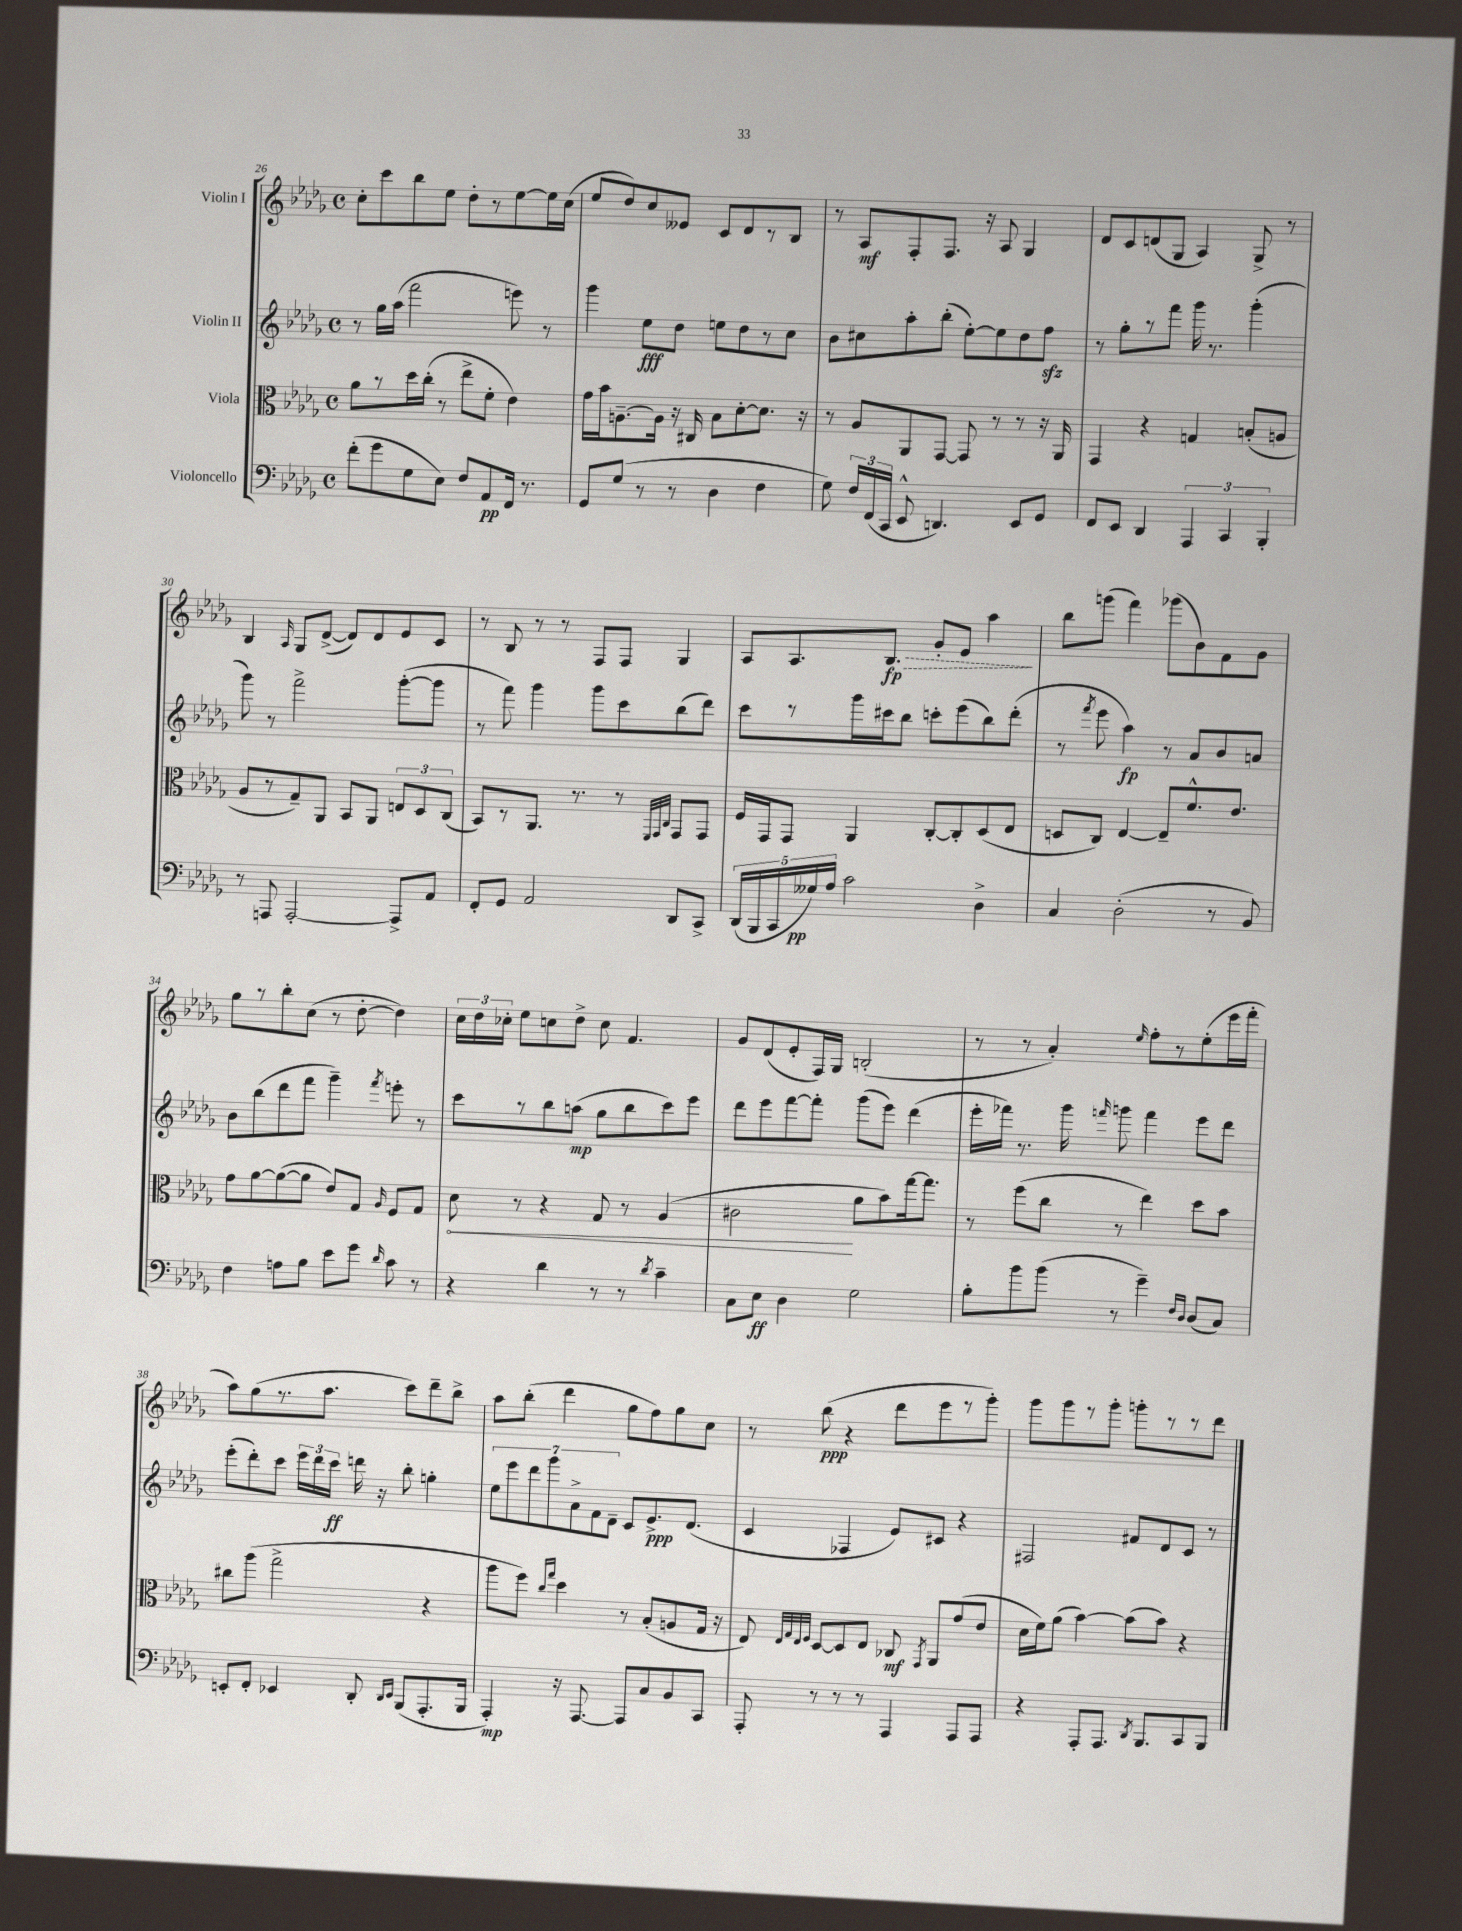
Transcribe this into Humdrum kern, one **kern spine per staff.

**kern	**dynam	**kern	**dynam	**kern	**dynam	**kern	**dynam
*part4	*part4	*part3	*part3	*part2	*part2	*part1	*part1
*staff4	*staff4	*staff3	*staff3	*staff2	*staff2	*staff1	*staff1
*I"Violoncello	*	*I"Viola	*	*I"Violin II	*	*I"Violin I	*
*clefF4	*	*clefC3	*	*clefG2	*	*clefG2	*
*k[b-e-a-d-g-]	*	*k[b-e-a-d-g-]	*	*k[b-e-a-d-g-]	*	*k[b-e-a-d-g-]	*
*M4/4	*	*M4/4	*	*M4/4	*	*M4/4	*
*met(c)	*	*met(c)	*	*met(c)	*	*met(c)	*
=26	=26	=26	=26	=26	=26	=26	=26
(8f'\L	.	8a-\L	.	8r	.	8cc'\L	.
8g-\	.	8r	.	16gg-\LL	.	8ccc\	.
.	.	.	.	(16aa-\JJ	.	.	.
8G-\	.	16dd-\L	.	2fff\	.	8bb-\	.
.	.	(16cc'\JJ	.	.	.	.	.
8E-\J)	.	8r	.	.	.	8ee-\J	.
8F/L	.	8ee-^\L	.	.	.	8dd-'\L	.
8AA-/	pp	8f'\J	.	.	.	8r	.
16FF/Jk	.	4e-\)	.	8eeen\)	.	[8ee-\	.
8.r	.	.	.	.	.	.	.
.	.	.	.	8r	.	16ee-\L]	.
.	.	.	.	.	.	(16cc\JJ	.
=27	=27	=27	=27	=27	=27	=27	=27
8GG-/L	.	16g-\LL	.	4ggg-\	.	8ee-/L	.
.	.	16b-\J	.	.	.	.	.
(8G-/J	.	[8.An~\	.	.	.	8dd-/)	.
8r	.	.	.	8ee-\L	fff	8cc/	.
.	.	16A\Jk]	.	.	.	.	.
8r	.	16r	.	8dd-\J	.	8e--X/J	.
.	.	16C#X/	.	.	.	.	.
4D-\	.	8B-\L	.	8een\L	.	8c/L	.
.	.	[8d-'\	.	8dd-\	.	8d-/	.
4F\	.	8.d-\J]	.	8r	.	8r	.
.	.	.	.	8cc\J	.	8B-/J	.
.	.	16r	.	.	.	.	.
=28	=28	=28	=28	=28	=28	=28	=28
8G-\)	.	8r	.	8b-\L	.	8r	.
24F/LL	.	8A-/L	.	8cc#X\	.	8A-/L	mf
(24FF/	.	.	.	.	.	.	.
24CC/JJ	.	.	.	.	.	.	.
8EE-^^/	.	8AA-/	.	8aa-'\	.	8F'/	.
4.DDn/)	.	[8GG-/J	.	(8bb-'\J	.	8.F/J	.
.	.	8GG-/]	.	[8ee-'\L)	.	.	.
.	.	.	.	.	.	16r	.
.	.	8r	.	8ee-\]	.	8A-/	.
8EE-/L	.	8r	.	8dd-\	.	4G-/	.
8GG-/J	.	16r	.	8ffzz\J	.	.	.
.	.	16AA-/	.	.	.	.	.
=29	=29	=29	=29	=29	=29	=29	=29
8FF/L	.	4GG-/	.	8r	.	8d-/L	.
8EE-/J	.	.	.	8gg-'\L	.	8c/	.
4DD-/	.	4r	.	8r	.	(8dn/	.
.	.	.	.	8fff\J	.	8G-/J	.
6AAA-/	.	4Gn/	.	16ggg-\	.	4A-/)	.
.	.	.	.	8.r	.	.	.
6CC/	.	.	.	.	.	.	.
.	.	(8Bn'/L	.	(4ggg-'\	.	8G-^/	.
6BBB-'/	.	.	.	.	.	.	.
.	.	8An/J	.	.	.	8r	.
!!LO:LB:g=z
=30	=30	=30	=30	=30	=30	=30	=30
8r	.	8A-/L	.	8ggg-\)	.	4B-/	.
8AAAn/	.	8r	.	8r	.	.	.
.	.	.	.	.	.	16qqA-/	.
[2AAA'/	.	8G-~/)	.	2fff^\	.	8G-/L	.
.	.	8AA-/J	.	.	.	([8d-^/J	.
.	.	8BB-/L	.	.	.	8d-/L])	.
.	.	8AA-/J	.	.	.	8d-/	.
8AAA^/L]	.	12En/L	.	([8ggg-'\L	.	8e-/	.
.	.	12D-/	.	.	.	.	.
8AA-/J	.	.	.	8ggg-\J]	.	8c/J	.
.	.	(12C/J	.	.	.	.	.
=31	=31	=31	=31	=31	=31	=31	=31
8FF'/L	.	8BB-/L)	.	8r	.	8r	.
8GG-/J	.	8r	.	8fff\)	.	8B-/	.
2AA-/	.	8.AA-/J	.	4ggg-\	.	8r	.
.	.	.	.	.	.	8r	.
.	.	8.r	.	.	.	.	.
.	.	.	.	8ggg-\L	.	8F/L	.
.	.	8r	.	8ccc\	.	8F/J	.
.	.	32qqFF/LLL	.	.	.	.	.
.	.	32qqGG-/	.	.	.	.	.
.	.	32qqC/JJJ	.	.	.	.	.
8DD-/L	.	8GG-/L	.	(8bb-\	.	4G-/	.
8CC^/J	.	8GG-/J	.	8ddd-\J)	.	.	.
=32	=32	=32	=32	=32	=32	=32	=32
(20DD-/LL	.	16F/LL	.	8ccc\L	.	8A-/L	.
20BBB-/	.	.	.	.	.	.	.
.	.	16GG-/J	.	.	.	.	.
20CC/	.	.	.	.	.	.	.
.	.	8GG-/J	.	8r	.	8.A-/	.
20G--X/)	pp	.	.	.	.	.	.
20A-/JJ	.	.	.	.	.	.	.
2c\	.	4AA-/	.	16ggg-\L	.	.	.
!	!	!	!	!	!	!	!LO:HP:b
.	.	.	.	16ccc#X\J	.	8.B-/J	> fp
.	.	.	.	8bb-\J	.	.	.
.	.	[8C'/L	.	8cccn'\L	.	8g-'/L	.
.	.	8C'/]	.	(8eee-\	.	8e-/J	.
4D-^\	.	(8D-/	.	8bb-\)	.	4aa-\	.
.	.	8E-/J	.	(8ddd-'\J	.	.	.
.	.	.	.	.	.	.	]
=33	=33	=33	=33	=33	=33	=33	=33
4C/	.	8Dn/L	.	8r	.	8bb-\L	.
.	.	.	.	8qfff/	.	.	.
.	.	8C/J)	.	8eee-\	.	(8gggn\J	.
(2D-'\	.	[4E-/	.	4aa-\)	fp	4fff\)	.
.	.	8E-~/L]	.	8r	.	(8ggg-X\L	.
.	.	8.f^^/	.	8a-/L	.	8b-\)	.
8r	.	.	.	8b-/	.	8f\	.
.	.	8.e-/J	.	.	.	.	.
8BB-/)	.	.	.	8an/J	.	8g-\J	.
!!LO:LB:g=z
=34	=34	=34	=34	=34	=34	=34	=34
4F\	.	8g-\L	.	8b-\L	.	8gg-\L	.
.	.	[8a-\	.	(8bb-\	.	8r	.
8An\L	.	(8a-\_	.	8ddd-\	.	8bb-'\	.
8B-\J	.	8a-\J]	.	8fff\J	.	(8cc\J	.
8e-\L	.	8e-/L)	.	4ggg-~\)	.	8r	.
8g-\J	.	8G-/J	.	.	.	[8dd-'\	.
16qqd-/	.	16qqA-/	.	8qfff/	.	.	.
8c\	.	8F/L	.	8eeen'\	.	4dd-\])	.
8r	.	8G-/J	.	8r	.	.	.
=35	=35	=35	=35	=35	=35	=35	=35
!	!	!	!LO:HP:b	!	!	!	!
4r	.	8d-\	<	8ccc\L	.	24cc\LL	.
.	.	.	.	.	.	24dd-\	.
.	.	.	.	.	.	24cc-X'\JJ	.
.	.	8r	.	8r	.	8ee-\L	.
4d-\	.	4r	.	8bb-\	.	8ccn\	.
.	.	.	.	(8aan\J	mp	8dd-^\J	.
8r	.	8G-/	.	8gg-\L	.	8cc\	.
8r	.	8r	.	8bb-\	.	4.f/	.
8qd-/	.	.	.	.	.	.	.
4c~\	.	(4A-/	.	8ccc\)	.	.	.
.	.	.	.	8eee-\J	.	.	.
=36	=36	=36	=36	=36	=36	=36	=36
8C\L	.	2c#X\	.	8ddd-\L	.	8g-/L	.
8E-\J	ff	.	.	8eee-\	.	(8d-/	.
4D-\	.	.	.	[8fff\	.	8e-'/	.
.	.	.	.	8fff'\J]	.	16F/L)	.
.	.	.	.	.	.	16G-/JJ	.
2G-\	.	8a-\L	[	(8ggg-\L	.	(2Bn'/	.
.	.	8b-\)	.	8eee-\J)	.	.	.
.	.	[16gg-\k	.	(4ddd-\	.	.	.
.	.	8.gg-\J]	.	.	.	.	.
=37	=37	=37	=37	=37	=37	=37	=37
8B-'\L	.	8r	.	16eee-'\LL	.	8r	.
.	.	.	.	16fff-X\JJ)	.	.	.
8b-\	.	(8ff\L	.	8.r	.	8r	.
(8b-\J	.	8cc\J	.	.	.	4a-'/)	.
.	.	.	.	16ggg-\	.	.	.
.	.	.	.	16qqfffn/	.	.	.
8r	.	8r	.	8gggn\	.	.	.
.	.	.	.	.	.	16qqee-/	.
4g-~\)	.	4ee-\)	.	4fff\	.	8ff'\L	.
.	.	.	.	.	.	8r	.
16qqF/LL	.	.	.	.	.	.	.
16qqD-/JJ	.	.	.	.	.	.	.
(8D-/L	.	8dd-\L	.	8eee-\L	.	(8ee-'\	.
8C/J)	.	8b-\J	.	8ddd-\J	.	16eee-\L	.
.	.	.	.	.	.	16fff'\JJ	.
!!LO:LB:g=z
=38	=38	=38	=38	=38	=38	=38	=38
8EEn'/L	.	8cc#X\L	.	(8eee-'\L	.	8aa-\L)	.
8FF'/J	.	(8aa-\J	.	8ddd-'\)	.	(8gg-\	.
4EE-X/	.	2gg-^\	.	8ccc\J	.	8.r	.
.	.	.	.	24eee-\LL	.	.	.
.	.	.	.	24ddd-\	.	.	.
.	.	.	.	.	.	8.aa-\J	.
.	.	.	.	24ccc\JJ	ff	.	.
8DD-'/	.	.	.	16dddn\	.	.	.
.	.	.	.	16r	.	.	.
16qqDD-/LL	.	.	.	.	.	.	.
16qqEE-/JJ	.	.	.	.	.	.	.
(8BBB-/L	.	.	.	8bb-'\	.	8ccc\L)	.
8.AAA-'/	.	4r	.	4ggn'\	.	8ddd-~\	.
.	.	.	.	.	.	8bb-^\J	.
16BBB-/Jk	.	.	.	.	.	.	.
=39	=39	=39	=39	=39	=39	=39	=39
4AAA-'/)	mp	8aa-\L	.	14ee-\L	.	8aa-\L	.
.	.	.	.	14eee-\	.	.	.
.	.	8ff\J)	.	.	.	(8bb-'\J	.
.	.	.	.	14ddd-\	.	.	.
.	.	.	.	14ggg-\	.	.	.
.	.	16qqcc/LL	.	.	.	.	.
.	.	16qqgg-/JJ	.	.	.	.	.
16r	.	4dd-\	.	.	.	4ddd-\	.
.	.	.	.	14a-^\	.	.	.
[8.AAA-/	.	.	.	.	.	.	.
.	.	.	.	14f\	.	.	.
.	.	.	.	14d-~\J	.	.	.
8AAA-/L]	.	8r	.	8c/L	.	8gg-\L	.
8C/	.	(8B-'/L	.	8.e-^/	ppp	8ff\)	.
8BB-/	.	8An/	.	.	.	8gg-\	.
.	.	.	.	(8.d-/J	.	.	.
8CC/J	.	16G-/Jk	.	.	.	8cc\J	.
.	.	16r	.	.	.	.	.
=40	=40	=40	=40	=40	=40	=40	=40
8AAA-'/	.	8E-/)	.	4c/	.	8r	.
.	.	32qqE-/LLL	.	.	.	.	.
.	.	32qqG-/	.	.	.	.	.
.	.	32qqE-/	.	.	.	.	.
.	.	32qqF/JJJ	.	.	.	.	.
8r	.	[8D-/L	.	.	.	(8bb-\	ppp
8r	.	8D-/]	.	4F-X/	.	4r	.
8r	.	8E-/J	.	.	.	.	.
4AAA-/	.	8C-X/	mf	8e-/L)	.	8ddd-\L	.
.	.	8qGG-/	.	.	.	.	.
.	.	8AA-/L	.	8c#X/J	.	8eee-\	.
8AAA-/L	.	(8g-/	.	4r	.	8r	.
8AAA-/J	.	8e-/J	.	.	.	8ggg-'\J)	.
=41	=41	=41	=41	=41	=41	=41	=41
4r	.	16d-\LL	.	2F#X/	.	8ggg-\L	.
.	.	16f\J)	.	.	.	.	.
.	.	(8a-\J	.	.	.	8ggg-\	.
8AAA-'/L	.	[4b-\)	.	.	.	8r	.
8.AAA-/J	.	.	.	.	.	8ggg-'\J	.
.	.	(8b-\L]	.	8f#X/L	.	8gggn'\L	.
8qDD-/	.	.	.	.	.	.	.
8.BBB-/L	.	.	.	.	.	.	.
.	.	8b-\J)	.	8d-/	.	8r	.
8CC/	.	4r	.	8c/J	.	8r	.
8BBB-/J	.	.	.	8r	.	8ddd-\J	.
==	==	==	==	==	==	==	==
*-	*-	*-	*-	*-	*-	*-	*-
